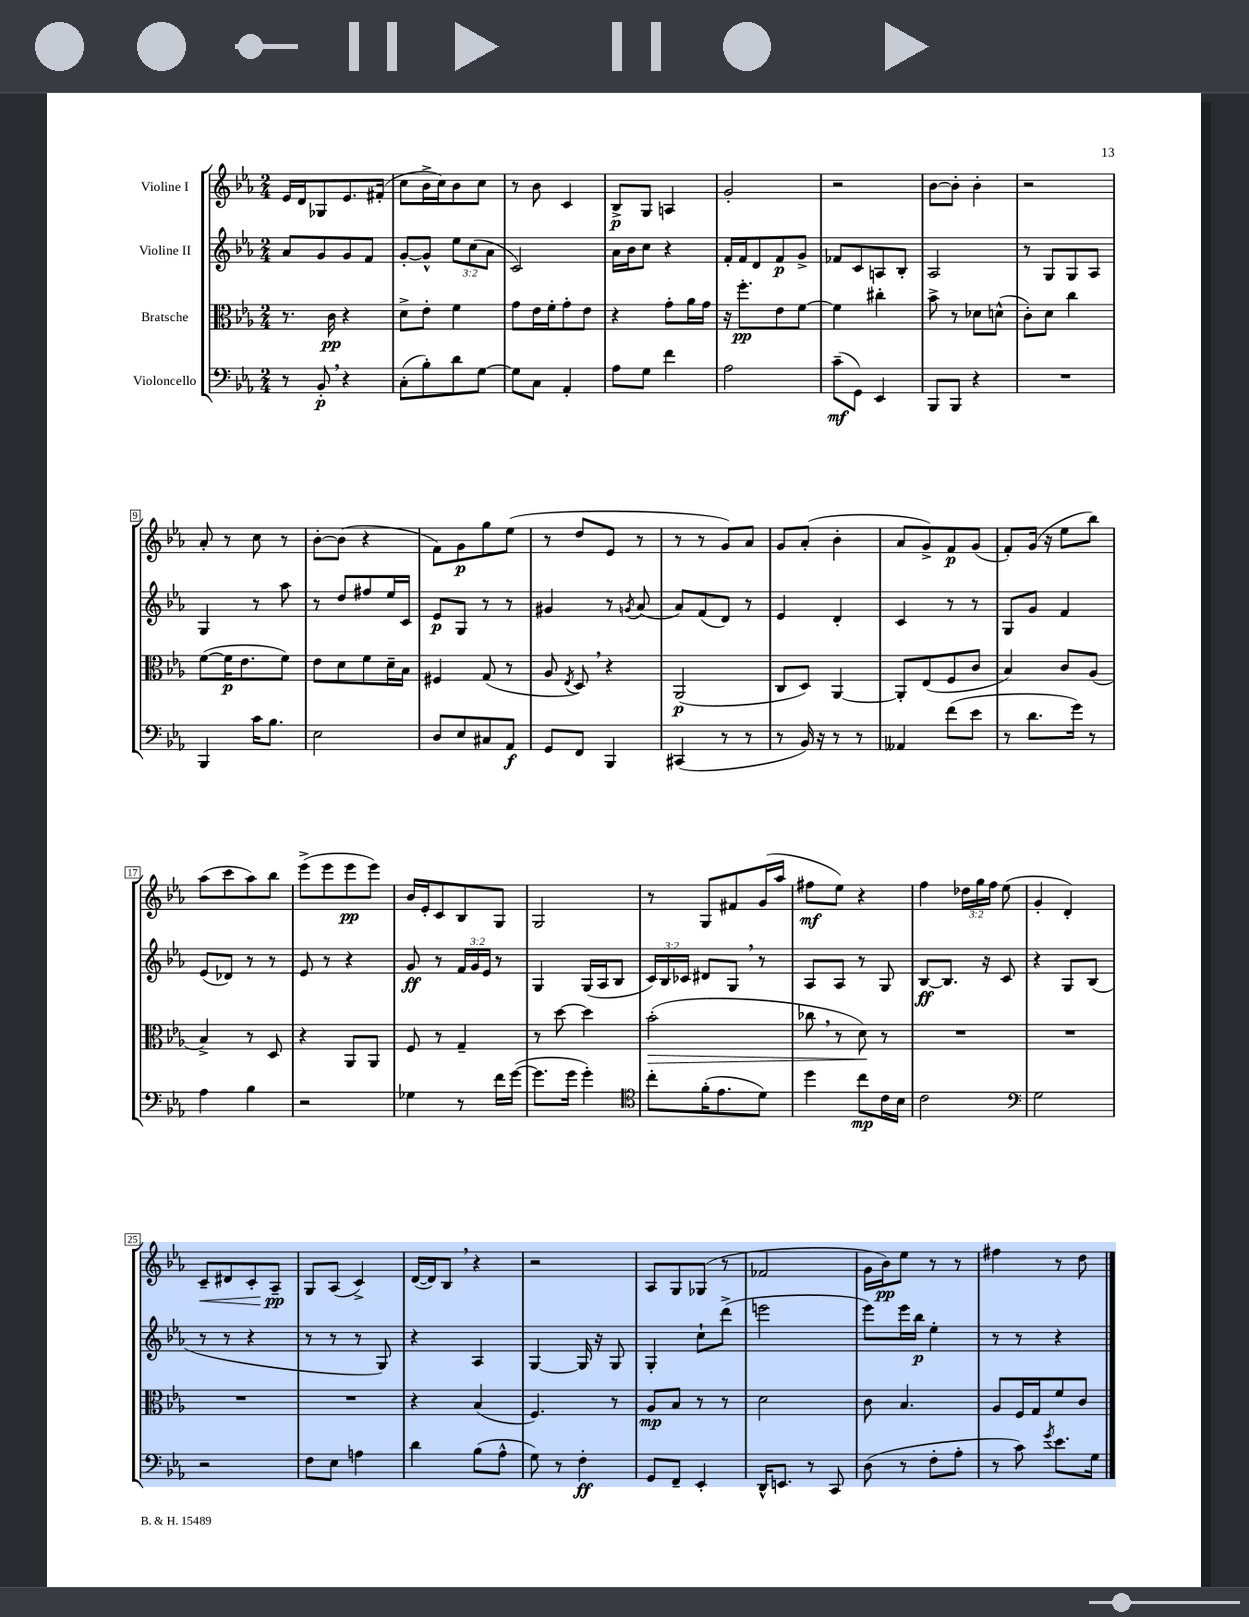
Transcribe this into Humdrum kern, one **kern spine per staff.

**kern	**kern	**kern	**kern
*staff4	*staff3	*staff2	*staff1
*clefF4	*clefC3	*clefG2	*clefG2
*k[b-e-a-]	*k[b-e-a-]	*k[b-e-a-]	*k[b-e-a-]
*M2/4	*M2/4	*M2/4	*M2/4
8r	8.r	8a-	16e-
.	.	.	16d
8BB-'	.	8g	8G-
.	16c	.	.
4r	4r	8g	8.e-
.	.	8f	.
.	.	.	(16f#'
=	=	=	=
(8C'	8d^	[8g'	8cc
8B-')	8e-'	8g^^]	16b-^
.	.	.	16cc)
8d	4f	12ee-	8b-
.	.	(12cc	.
[8G	.	.	8cc
.	.	12a-	.
=	=	=	=
8G]	8g	2c)	8r
8C	16e-	.	8b-
.	16f'	.	.
4AA-'	8g'	.	4c
.	8e-	.	.
=	=	=	=
8A-	4r	16a-	8B-^
.	.	16b-	.
8G	.	8cc	8G
4f	8g'	4r	4A
.	16a-	.	.
.	16g	.	.
=	=	=	=
2A-	16r	16f'	2g'
.	8.ff'	16f	.
.	.	8d	.
.	8e-	8f	.
.	[8f	8g^	.
=	=	=	=
(8c~	4f]	8f-	2r
8GG)	.	8c	.
4EE-	4cc#'	8A	.
.	.	8B-'	.
=	=	=	=
8BBB-	8b-^	2A-	[8b-
8BBB-	8r	.	8b-']
4r	8d-	.	4b-'
.	(8d^^	.	.
=	=	=	=
2r	8c')	8r	2r
.	8d	8G	.
.	4cc	8G	.
.	.	8A-	.
=	=	=	=
4BBB-	([8f	4G	8a-'
.	16f]	.	8r
.	8.e-	.	.
16c	.	8r	8cc
8.B-	.	.	.
.	8f)	8aa-	8r
=	=	=	=
2E-	8e-	8r	[8b-'
.	8d	8dd	(8b-]
.	8f	8ff#	4r
.	16d~	16ee-	.
.	16B-	16c	.
=	=	=	=
8D	4F#	8e-	8f)
8E-	.	8G	8g
8C#	(8G	8r	8gg
8AA-	8r	8r	(8ee-
=	=	=	=
8GG	8A-	4g#	8r
.	8qE-	.	.
8FF	8D)	.	8dd
4BBB-	4r	8r	8e-
.	.	8qg	.
.	.	(8a-	8r
=	=	=	=
(4CC#	(2AA-	8a-)	8r
.	.	(8f	8r
8r	.	8d)	8g)
8r	.	8r	8a-
=	=	=	=
8r	8C	4e-	8g
16BB-)	8D)	.	(8a-'
16r	.	.	.
8r	[4AA-	4d'	4b-'
8r	.	.	.
=	=	=	=
4AA--	8AA-']	4c	8a-
.	(8E-	.	8g^)
(8f	8F	8r	8f
8e-	8c	8r	(8g
=	=	=	=
8r	4B-)	8G	8f')
8.d	.	8g	(16g
.	.	.	16r
.	8c	4f	8ee-
16g)	.	.	.
8r	(8A-	.	8bb-)
=	=	=	=
4A-	4B-^)	(8e-	(8aa-
.	.	8d-)	8ccc
4B-	8r	8r	8aa-)
.	8D	8r	8bb-
=	=	=	=
2r	4r	8e-	(8eee-^
.	.	8r	8eee-
.	8AA-	4r	8eee-
.	8AA-	.	8eee-)
=	=	=	=
4G-	8F	8g	16b-
.	.	.	16e-'
.	8r	8r	8c
8r	4G~	24f	8B-
.	.	24g	.
.	.	24e-	.
16f	.	8r	8G
([16g	.	.	.
=	=	=	=
8.g]	8r	4G	2G
.	[8dd	.	.
16g	.	.	.
4g')	4dd]	(16G	.
.	.	16A-	.
.	.	8B-	.
=	=	=	=
*clefC4	*	*	*
8cc'	(2b-'	24c)	8r
.	.	24B-	.
.	.	24c-	.
(16f'	.	8d#	8G
8.e-	.	.	.
.	.	8G	8f#
8d)	.	8r	(16g
.	.	.	16aa-
=	=	=	=
4dd	8cc-	8A-	8ff#
.	8r	8A-	8ee-)
8cc	8d)	8r	4r
16c	8r	8G	.
16B-	.	.	.
=	=	=	=
2c	2r	[8B-	4ff
.	.	8.B-]	.
.	.	.	24dd-
.	.	.	24gg
.	.	16r	.
.	.	.	24ff
.	.	8c	(8ee-
=	=	=	=
*clefF4	*	*	*
2G	2r	4r	4g'
.	.	8G	4d')
.	.	(8B-	.
=	=	=	=
2r	2r	8r	8c~
.	.	8r	8d#
.	.	4r	8c'
.	.	.	8A-~
=	=	=	=
8F	2r	8r	8G
8E-	.	8r	(8A-
4A	.	8r	4c^)
.	.	8G)	.
=	=	=	=
4d	4r	4r	([16d
.	.	.	16d])
.	.	.	8B-
(8B-	(4B-	4A-	4r
8A-^^	.	.	.
=	=	=	=
8G)	4.F)	[4G	2r
8r	.	.	.
4F'	.	16G]	.
.	.	16r	.
.	8r	8G	.
=	=	=	=
8GG	8A-	4G'	8A-
8FF~	8B-	.	8G
4EE-'	8r	8cc`	(8G-
.	8r	(8ddd^	8r
=	=	=	=
16DD^^	2d	2eee	2f-
8.EE	.	.	.
8r	.	.	.
8CC	.	.	.
=	=	=	=
(8D	8c	8eee-)	16g
.	.	.	16b-)
8r	4.B-	16eee-	8ee-
.	.	16bb-	.
8F'	.	4ee-'	8r
8A-'	.	.	8r
=	=	=	=
8r	8A-	8r	4ff#
8c)	16F	8r	.
.	16G	.	.
8qg	.	.	.
8.e-	8f	4r	8r
.	8c	.	8dd
16G	.	.	.
==	==	==	==
*-	*-	*-	*-
